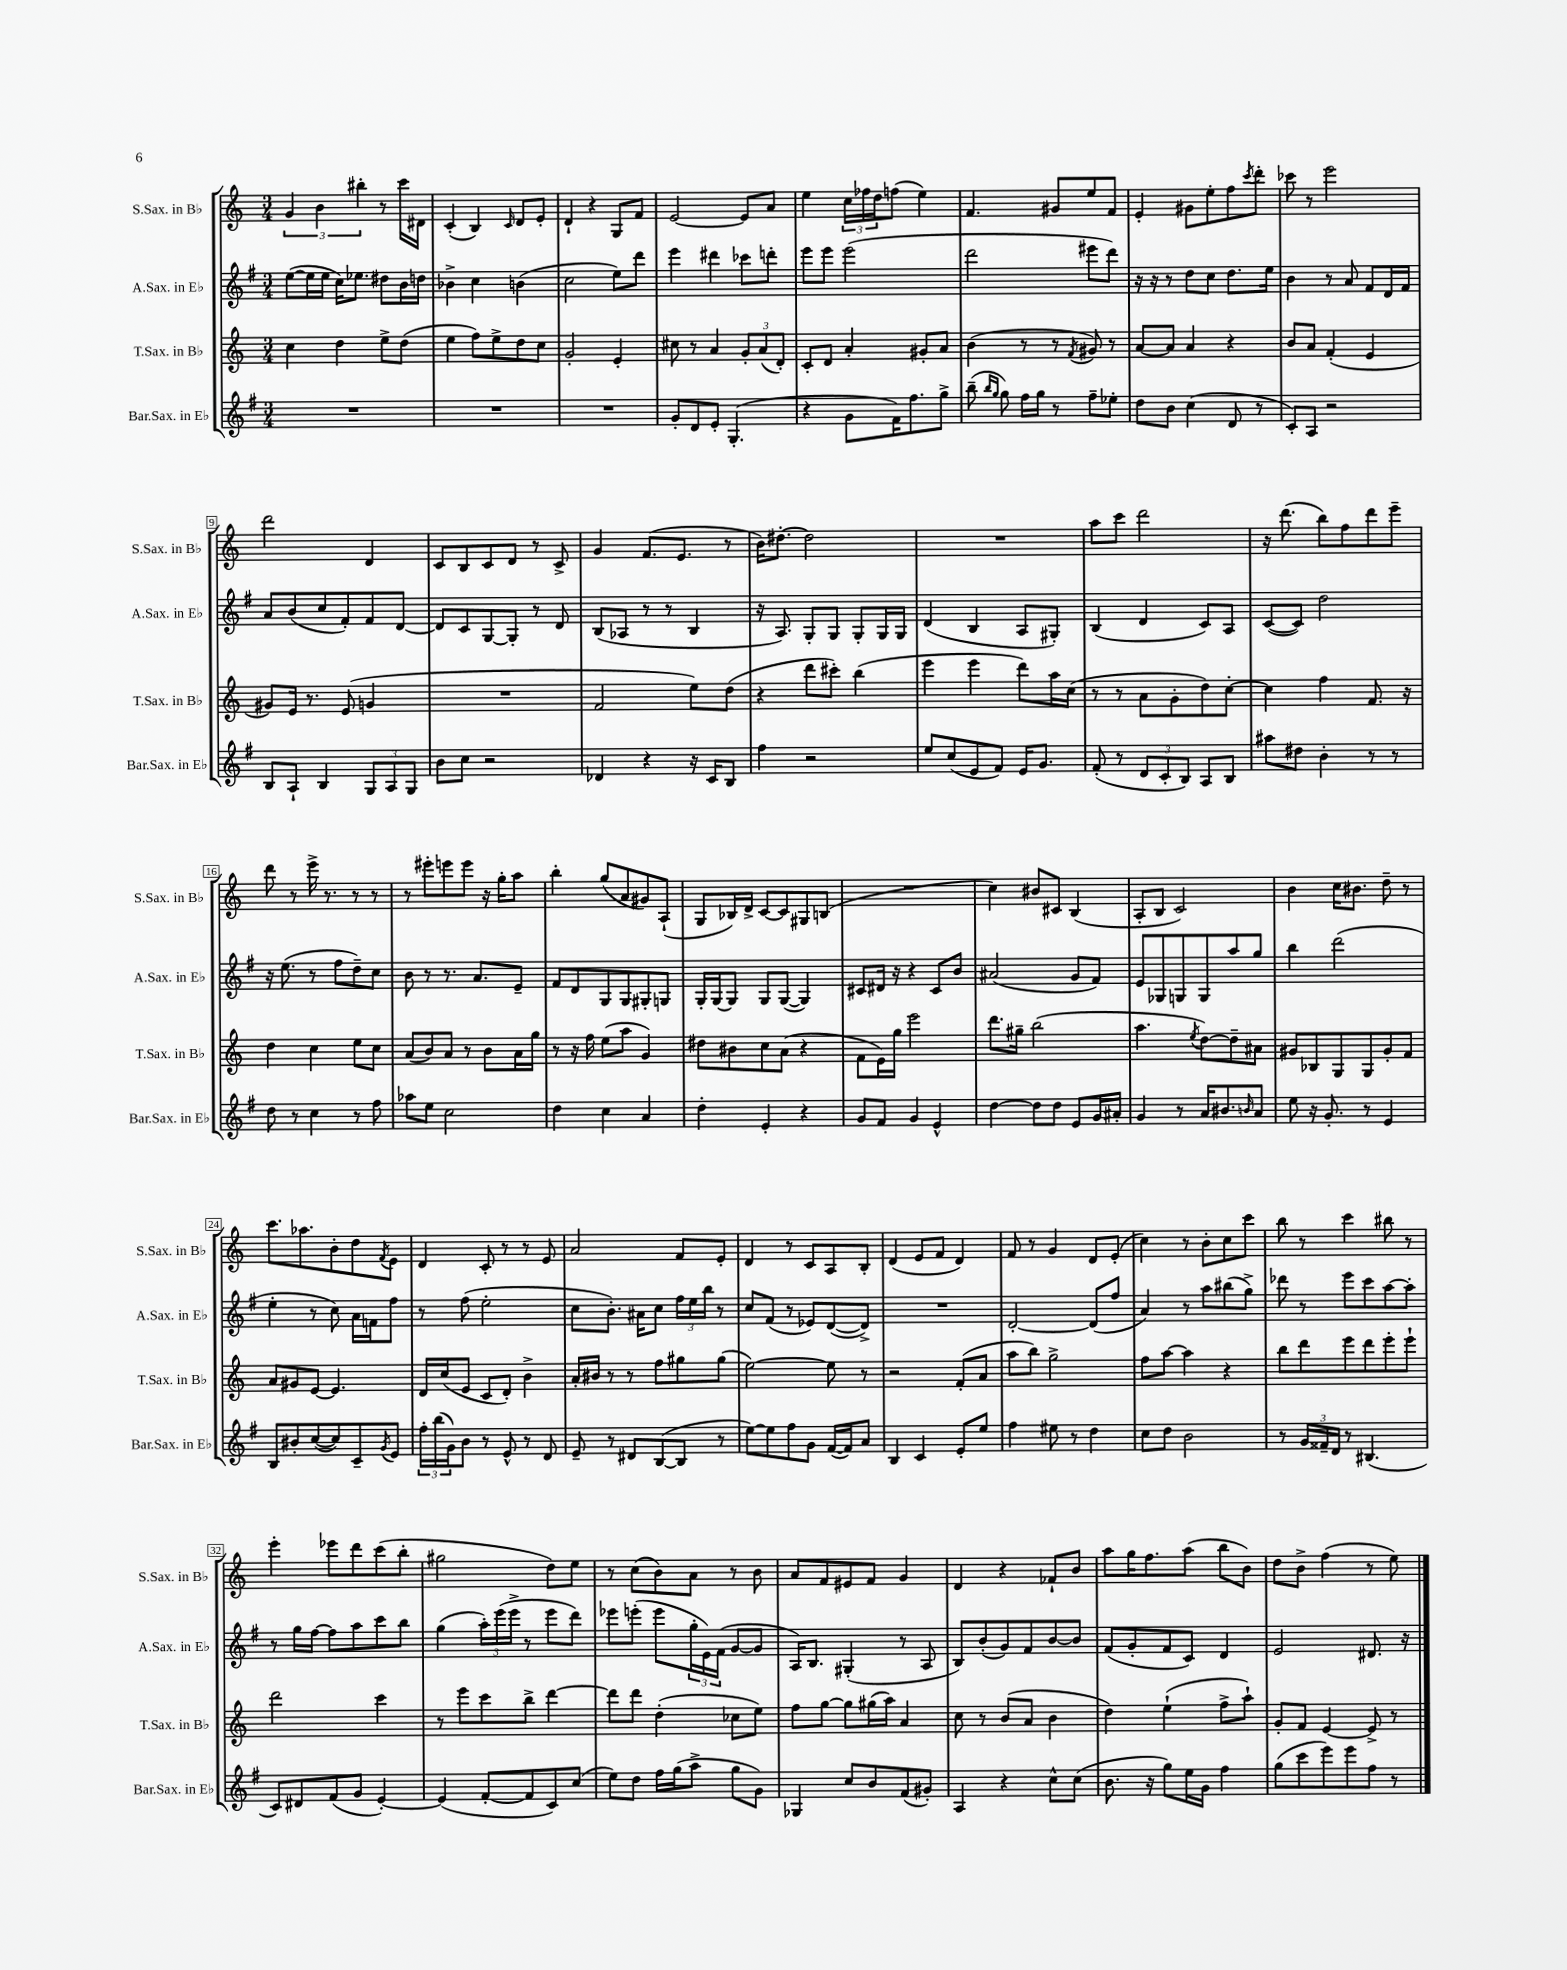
<<
\new StaffGroup <<
\new Staff = "s0" \with { instrumentName = "S.Sax. in Bb" shortInstrumentName = "S.Sax. in Bb" } {
    \clef treble \key c \major \numericTimeSignature \time 3/4
    \tuplet 3/2 { g'4 b'4 bis''4-. } r8 c'''16 dis'16 |
    c'4-.( b4) \grace { c'16 } d'8 e'8-. |
    d'4-! r4 g8 f'8 |
    e'2~ e'8 a'8 |
    e''4 \tuplet 3/2 { c''16 fes''16 d''16 } f''8( e''4) |
    f'4. gis'8 e''8 f'8 |
    e'4-. gis'8 e''8-. f''8 \acciaccatura { c'''8 } d'''8-. |
    ces'''8 r8 e'''2 |
    d'''2 d'4 |
    c'8 b8 c'8 d'8 r8 c'8-> |
    g'4 f'8.( e'8. r8 |
    b'16) dis''8.~-. dis''2 |
    R2. |
    a''8 c'''8 d'''2 |
    r16 d'''8.( b''8) f''8 d'''8 e'''8-- |
    d'''8 r8 e'''16-> r8. r8 r8 |
    r8 eis'''8-. e'''8 e'''8 r16 g''16-. a''8 |
    b''4-. g''8( a'8 gis'8) a8-!( |
    g8 bes16) d'16-> c'8~ c'8 gis8 b8( |
    R2. |
    c''4) bis'8 cis'8 b4( |
    a8-. b8 c'2) |
    b'4 c''16 bis'8. d''8-- r8 |
    c'''8. aes''8. b'8-. d''8 \acciaccatura { f'8 } e'8 |
    d'4 c'8-. r8 r8 e'8 |
    a'2 f'8 e'8-. |
    d'4 r8 c'8 a8 b8-. |
    d'4( e'8 f'8 d'4) |
    f'8 r8 g'4 d'8 e'8-.( |
    c''4) r8 b'8-. c''8 c'''8 |
    b''8 r8 c'''4 bis''8 r8 |
    e'''4-. ees'''8 d'''8 c'''8( b''8-. |
    gis''2 d''8) e''8 |
    r8 c''8( b'8) a'8 r8 b'8 |
    a'8 f'8 eis'8 f'8 g'4 |
    d'4 r4 fes'8-! b'8 |
    a''8 g''16 f''8. a''8( b''8 b'8) |
    d''8 b'8-> f''4( r8 e''8) \bar "|." |
}
\new Staff = "s1" \with { instrumentName = "A.Sax. in Eb" shortInstrumentName = "A.Sax. in Eb" } {
    \clef treble \key g \major \numericTimeSignature \time 3/4
    e''8~( e''16 e''16 c''16) ees''8. dis''8 b'16 d''16 |
    bes'4-> c''4 b'4( |
    c''2 e''8) d'''8 |
    e'''4 dis'''4 ces'''8 d'''8-. |
    e'''8 e'''8 e'''2( |
    d'''2 eis'''8 d'''8) |
    r16 r16 r8 d''8 c''8 d''8. e''16 |
    b'4 r8 a'8 fis'8 d'16 fis'16 |
    a'8 b'8( c''8 fis'8-.) fis'8 d'8~ |
    d'8 c'8 g8~ g8-. r8 d'8 |
    b8( aes8 r8 r8 b4 |
    r16 a8.) g8-. g8 g8-. g16 g16 |
    d'4( b4 a8 gis8-.) |
    b4( d'4 c'8) a8 |
    c'8~( c'8) d''2 |
    r16 e''8.( r8 fis''8 d''8--) c''8 |
    b'8 r8 r8. a'8. e'8-- |
    fis'8 d'8 g8 g8 gis8-. g8 |
    g16-. g16~ g8 g8 g8~( g4) |
    cis'8 dis'16 r16 r4 cis'8 b'8 |
    ais'2( g'8 fis'8) |
    e'8 ges8 g8 g8 a''8 g''8 |
    b''4 d'''2( |
    e''4-. r8 c''8) a'16 f'16 fis''8 |
    r8 fis''8( e''2-. |
    c''8 b'8.-.) ais'16 c''8 \tuplet 3/2 { fis''16 e''16 b''16 } r8 |
    c''8 fis'8( r8 ees'8) d'8~( d'8->) |
    R2. |
    d'2~-. d'8( fis''8 |
    a'4) r8 a''8 bis''8( g''8->) |
    des'''8 r8 e'''8 c'''8 a''8~ a''8-. |
    r8 g''16 fis''16~ fis''8 a''8 c'''8 b''8 |
    g''4( \tuplet 3/2 { a''16-.) e'''16( e'''16-> } r8 e'''8 d'''8) |
    ees'''8 e'''8-.( e'''8 \tuplet 3/2 { g''16-. e'16) fis'16( } g'8~ g'8 |
    a16) b8. gis4-.( r8 a8 |
    b8) b'8-.( g'8) fis'8 b'8~ b'8 |
    fis'8( g'8-. fis'8 c'8) d'4 |
    e'2 dis'8. r16 \bar "|." |
}
\new Staff = "s2" \with { instrumentName = "T.Sax. in Bb" shortInstrumentName = "T.Sax. in Bb" } {
    \clef treble \key c \major \numericTimeSignature \time 3/4
    c''4 d''4 e''8-> d''8( |
    e''4 f''8) e''8-> d''8 c''8 |
    g'2-. e'4-. |
    cis''8 r8 a'4 \tuplet 3/2 { g'8-. a'8( d'8-.) } |
    c'8-. d'8 a'4-. gis'8-. a'8 |
    b'4( r8 r8 \acciaccatura { f'8 } gis'8) r8 |
    a'8~ a'8 a'4 r4 |
    b'8 a'8 f'4-.( e'4 |
    gis'8) e'16 r8. e'8( g'4 |
    R2. |
    f'2 e''8) d''8( |
    r4 d'''8 cis'''8-.) b''4( |
    e'''4 e'''4 d'''8) a''16 c''16( |
    r8 r8 a'8 g'8-. d''8) c''8~-. |
    c''4 f''4 f'8. r16 |
    d''4 c''4 e''8 c''8 |
    a'8( b'8) a'8 r8 b'8 a'16 g''16 |
    r8 r16 f''16 e''8( a''8 g'4) |
    dis''8 bis'8 c''8 a'8( r4 |
    f'8 e'16) g''16 e'''2 |
    d'''8. gis''16-- b''2( |
    a''4. \acciaccatura { e''8 } d''8~) d''8-- ais'8 |
    gis'8 bes8 g8 g8 gis'8-. f'8 |
    a'8 gis'8 e'8~ e'4. |
    d'16 c''16( e'8 c'8 d'8-.) b'4-> |
    a'16-. bis'16 r8 r8 f''8 gis''8 gis''8( |
    e''2~) e''8 r8 |
    r2 f'8-.( a'8 |
    a''8 b''8) g''2-> |
    f''8 a''8~ a''4 r4 |
    b''8 d'''8 e'''8 d'''8 e'''8-. e'''8-! |
    d'''2 c'''4 |
    r8 e'''8 c'''8 b''8-> d'''4~ |
    d'''8 d'''8 d''4-.( ces''8 e''8) |
    f''8 g''8~ g''8 gis''16( a''16) a'4 |
    c''8 r8 b'8( a'8 b'4 |
    d''4) e''4-!( f''8-> a''8-!) |
    g'8-. f'8 e'4~ e'8-> r8 \bar "|." |
}
\new Staff = "s3" \with { instrumentName = "Bar.Sax. in Eb" shortInstrumentName = "Bar.Sax. in Eb" } {
    \clef treble \key g \major \numericTimeSignature \time 3/4
    R2. |
    R2. |
    R2. |
    g'8-. d'8 e'8-. g4.-.( |
    r4 g'8 fis'16) fis''8. g''8-> |
    b''8--( \grace { b''16 g''16 } g''8) fis''16 g''16 r8 fis''8-- ees''8-. |
    d''8 b'8 c''4( d'8 r8 |
    c'8-.) a8 r2 |
    b8 a8-! b4 \tuplet 3/2 { g8 a8 g8 } |
    b'8 c''8 r2 |
    des'4 r4 r16 c'16 b8 |
    fis''4 r2 |
    e''8 c''8( e'8 fis'8) e'16 g'8. |
    fis'8-.( r8 \tuplet 3/2 { d'8 c'8-. b8) } a8 b8 |
    ais''8 dis''8 b'4-. r8 r8 |
    d''8 r8 c''4 r8 fis''8 |
    aes''8 e''8 c''2 |
    d''4 c''4 a'4 |
    d''4-. e'4-. r4 |
    g'8 fis'8 g'4 e'4-^ |
    d''4~ d''8 d''8 e'8 g'16 ais'16-. |
    g'4 r8 a'16 bis'8. \grace { b'16 } a'8 |
    e''8 r16 g'8.-. r8 e'4 |
    b8 bis'8-. c''8~( c''8) c'8-- \acciaccatura { g'8 } e'8 |
    \tuplet 3/2 { fis''16-. b''16( g'16) } b'8 r8 e'8-^ r8 d'8 |
    e'8-- r8 dis'8 b8~( b8 r8 |
    e''8~) e''8 fis''8 g'8 fis'16~( fis'16) a'8 |
    b4 c'4 e'8-. e''8 |
    fis''4 eis''8 r8 d''4 |
    c''8 d''8 b'2 |
    r8 \tuplet 3/2 { g'16 fisis'16-- d'16 } r8 bis4.( |
    c'8) dis'8 fis'8( g'8 e'4~-.) |
    e'4( fis'8~-. fis'8 c'8) c''8( |
    e''8) d''8 fis''16 g''16( a''8-> g''8 g'8) |
    ges4 c''8 b'8 fis'8( gis'8-.) |
    a4 r4 c''8-^ c''8( |
    b'8. r16 g''8) e''16 g'16 fis''4 |
    g''8( c'''8 e'''8) e'''8 fis''8 r8 \bar "|." |
}
>>
>>
\layout { \context { \Score \override BarNumber.stencil = #(make-stencil-boxer 0.1 0.3 ly:text-interface::print) } }
